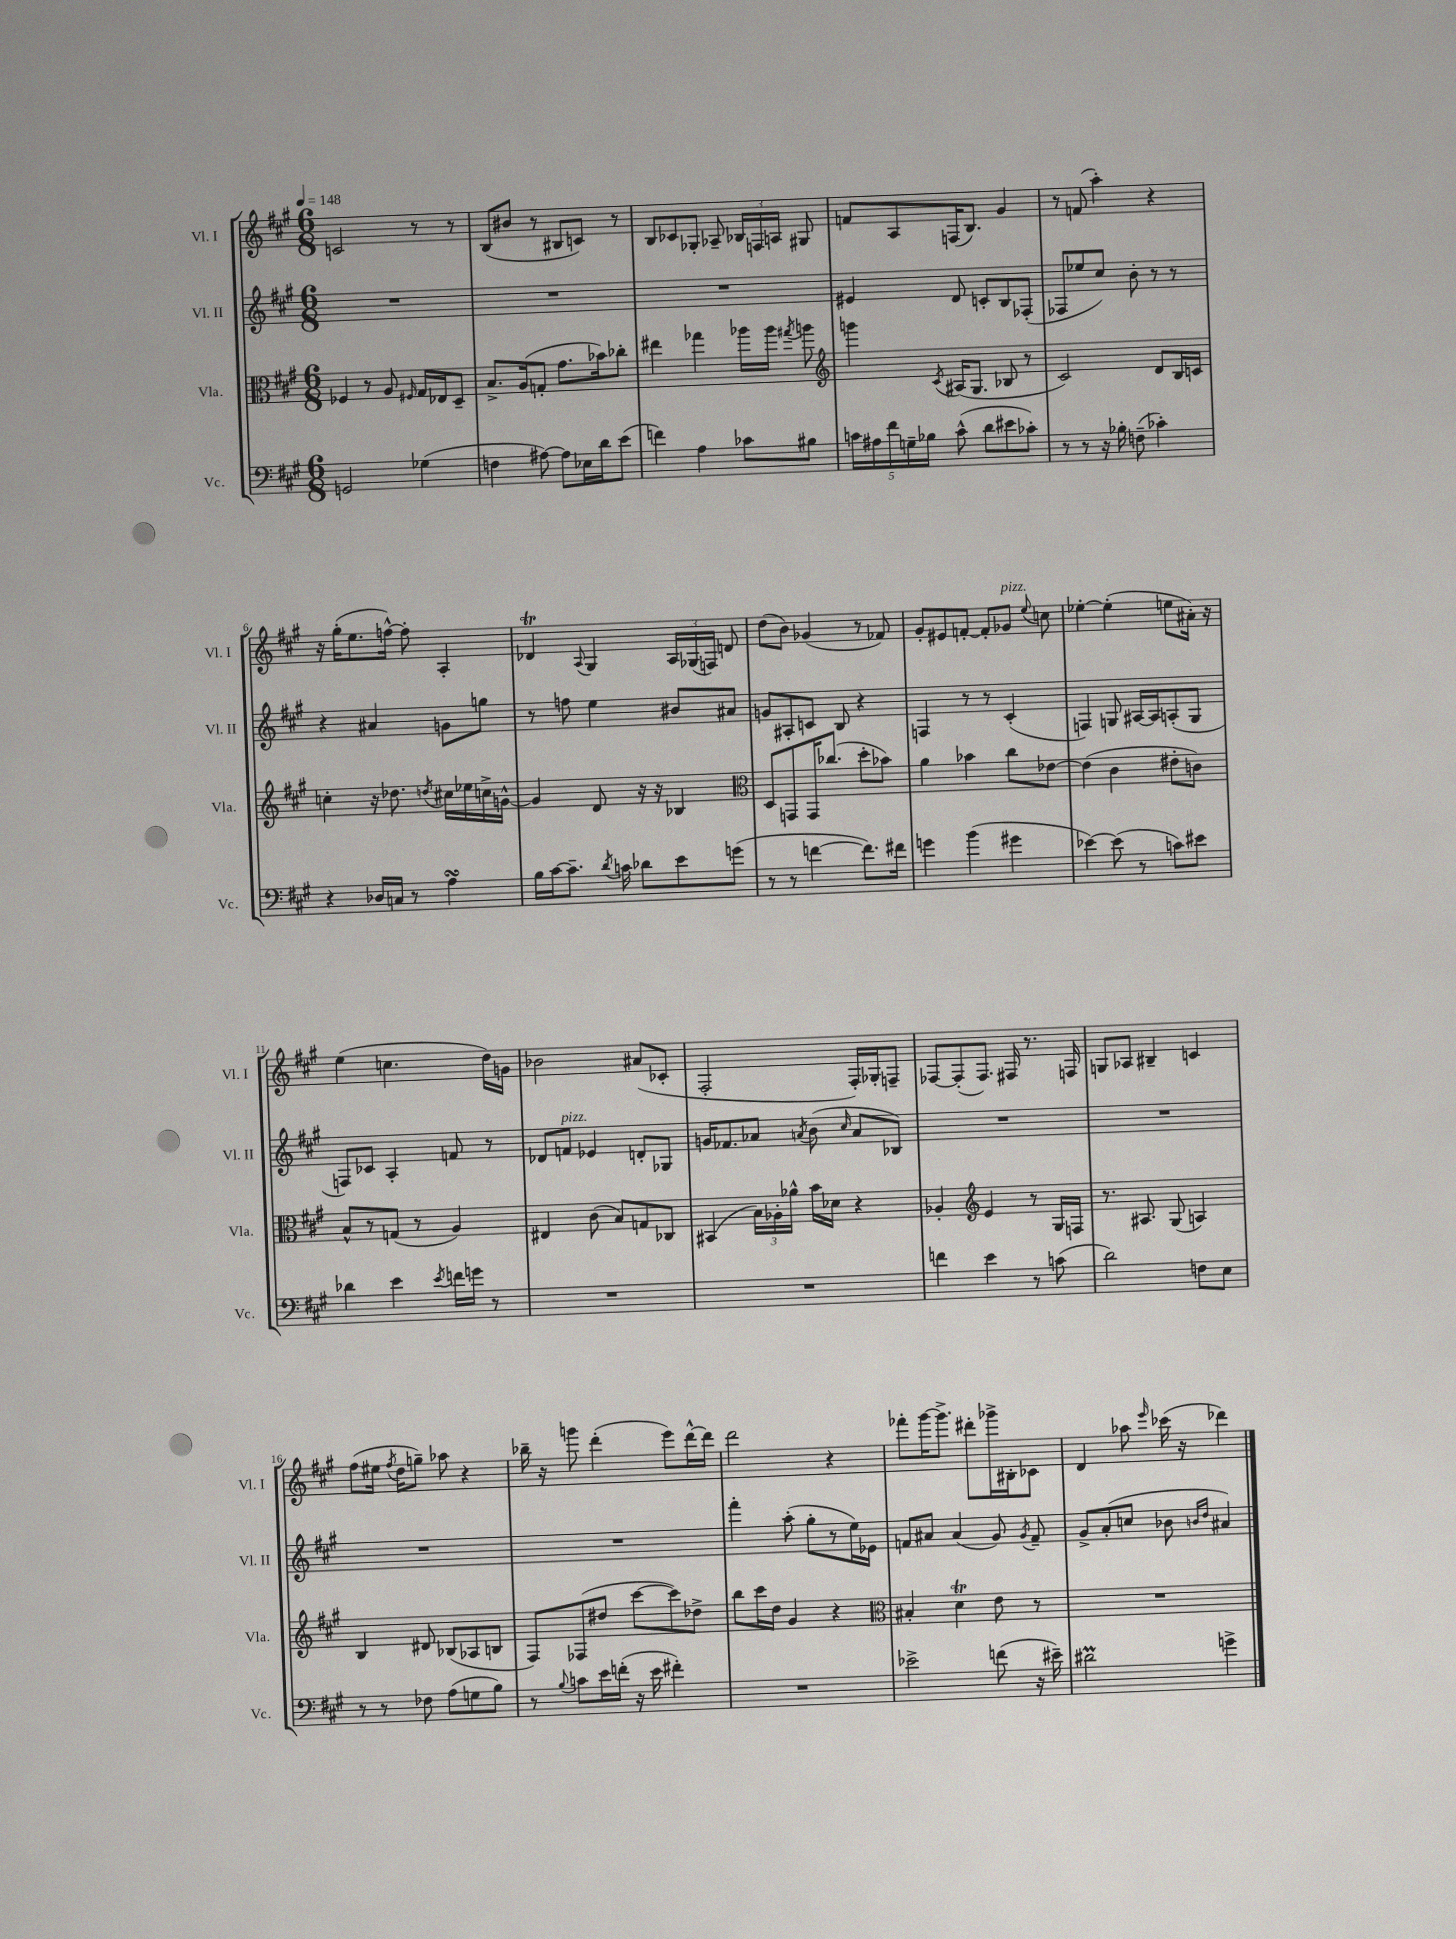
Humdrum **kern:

**kern	**kern	**kern	**kern
*staff4	*staff3	*staff2	*staff1
*clefF4	*clefC3	*clefG2	*clefG2
*k[f#c#g#]	*k[f#c#g#]	*k[f#c#g#]	*k[f#c#g#]
*M6/8	*M6/8	*M6/8	*M6/8
*MM148	*MM148	*MM148	*MM148
2GG	4F-	2.r	2c
.	8r	.	.
.	8A	.	.
.	16qqF#	.	.
(4G-	16G#	.	8r
.	16E-	.	.
.	8D~	.	8r
=	=	=	=
4F	8.B^	2.r	(8B
.	.	.	8b#
.	(16A	.	.
[8A#)	8G'	.	8r
8A#]	8.g#	.	8B#
16E-	.	.	8c)
16d	16b-)	.	.
(8e	8cc-'	.	8r
=	=	=	=
4f)	4ee#	2.r	8B
.	.	.	8c-
4A	4gg-	.	8G-'
.	.	.	8A-~
8c-	16aa-	.	24B-
.	.	.	24F
.	16aa-	.	.
.	.	.	24A
.	8qgg#	.	.
8B#	8aa	.	8G#
=	=	=	=
*	*clefG2	*	*
20c	4ggg	4e#	8f
20A#	.	.	.
20f#	.	.	.
.	.	.	8A
20G~	.	.	.
20B-	.	.	.
.	8qc#	.	.
(8c^^	(16A#	8d	(16F
.	8.G#	.	8.B)
8d	.	8c'	.
8e#	8B-	8B	4g#
8c-')	8r	(8F-'	.
=	=	=	=
8r	2c#)	8F-	8r
8r	.	8ee-	(8f
16r	.	8cc#)	4aa')
16B-'	.	.	.
(8F~	.	8b'	.
4c-')	8d	8r	4r
.	16B	8r	.
.	16c	.	.
=	=	=	=
4r	4cc'	4r	16r
.	.	.	(16gg#'
.	.	.	8.ee
16D-	16r	4a#	.
16C	8.dd-	.	[16ff^^)
8r	.	.	8ff']
.	8qdd	.	.
4A	16cc#	8g	4A'
.	16ee-	.	.
.	16cc^	8gg	.
.	[16g^^	.	.
=	=	=	=
16B	4g]	8r	4d-
[16c#	.	.	.
8.c#~]	.	8ff	.
.	.	.	8qqA
.	8d	4ee	4G#
8qd	.	.	.
16c	.	.	.
8d-	16r	.	.
.	16r	.	.
8e	4B-	8b#	24A
.	.	.	(24G-
.	.	.	24F)
(8g	.	8a#	8d
=	=	=	=
*	*clefC3	*	*
8r	8D	8g	(8dd
8r	8GG	8A#'	8b)
[4f	16GG	8c	(4g-
.	(8.cc-	.	.
.	.	8B	.
8.f])	8dd'	4r	8r
.	8b-)	.	8f-)
16f#	.	.	.
=	=	=	=
4g	4a	4F	8g#'
.	.	.	8e#
(4b	4b-	8r	[8f'
.	.	8r	8f']
4g#	8cc#	(4c#'	8g-
.	.	.	8qqee
.	[8e-	.	8cc
=	=	=	=
[4e-)	(4e-]	4F)	[4ee-'
(8e-]	4c#	8G	(4ee-']
8r	.	[16A#	.
.	.	16A#]	.
8c)	8e#'	(8A'	8ee
8e#	8c)	8G	16a#')
.	.	.	16r
=	=	=	=
4d-	8B^^	8F)	(4ee
.	8r	8c-	.
4e	(8G	4A'	4.cc
.	8r	.	.
8qe	.	.	.
16f	4A)	8f	.
16g	.	.	.
8r	.	8r	16dd)
.	.	.	16g
=	=	=	=
2.r	4E#	8d-	2b-
.	.	8f	.
.	(8c#	4e-	.
.	8B)	.	.
.	8G	8d'	(8a#
.	8C-	8G-	8c-'
=	=	=	=
2.r	(4BB#	16g	2F#'
.	.	8.f-	.
.	24B)	8a-	.
.	24A-'	.	.
.	24a-^^	.	.
.	.	8qa	.
.	16b	(8b	.
.	16d-	.	.
.	.	16qqcc#	.
.	4r	8a	16F#')
.	.	.	16G-'
.	.	8B-)	8F~
=	=	=	=
4f	4A-'	2.r	[8F-
.	.	.	(8F-']
*	*clefG2	*	*
4e	4e	.	8.F-)
.	.	.	16F#
8r	8r	.	8.r
(8c	16G#	.	.
.	16F	.	16F
=	=	=	=
2d)	8.r	2.r	8G
.	.	.	8A-
.	8.A#	.	.
.	.	.	4B#~
.	(8G#	.	.
8F	4A)	.	4c
8E	.	.	.
=	=	=	=
8r	4B	2.r	(8ff#
8r	.	.	16ee#
.	.	.	8qff#
.	.	.	16dd
8F-	8d#	.	8gg~)
(8A	(8B-	.	8aa-
8G	8A-	.	4r
8B)	8B	.	.
=	=	=	=
8r	8F#)	2.r	16bb-~
.	.	.	16r
8qqB	.	.	.
8c	(8F-	.	8ggg
16e	8dd#	.	(4ddd'
(16f'	.	.	.
16r	[8ccc#	.	.
16e	.	.	.
4f#')	8ccc#])	.	8eee)
.	8dd-^	.	[16ddd^^
.	.	.	16ddd]
=	=	=	=
2.r	8bb	4fff#'	2ddd
.	16ccc#	.	.
.	16dd	.	.
.	4g#	(8aa'	.
.	.	8gg#'	.
.	4r	8r	4r
.	.	16ee)	.
.	.	16e-	.
=	=	=	=
*	*clefC3	*	*
2e-^	4B#'	8f	8fff-'
.	.	8a#	[16ggg#
.	.	.	8.ggg#^]
.	4d	(4a#	.
.	.	.	8ddd#'
(8f	8e	8g#)	16ggg-^
.	.	.	16B#'
.	.	8qg#	.
16r	8r	8f~	8c-
16e#~)	.	.	.
=	=	=	=
2d#	2.r	8g#^	4d
.	.	(8a'	.
.	.	8cc	8aa-
.	.	.	16qqeee
.	.	8b-	(16ccc-
.	.	.	16r
.	.	16qqb	.
.	.	16qqdd	.
4g^	.	4a#)	4ddd-)
==	==	==	==
*-	*-	*-	*-
